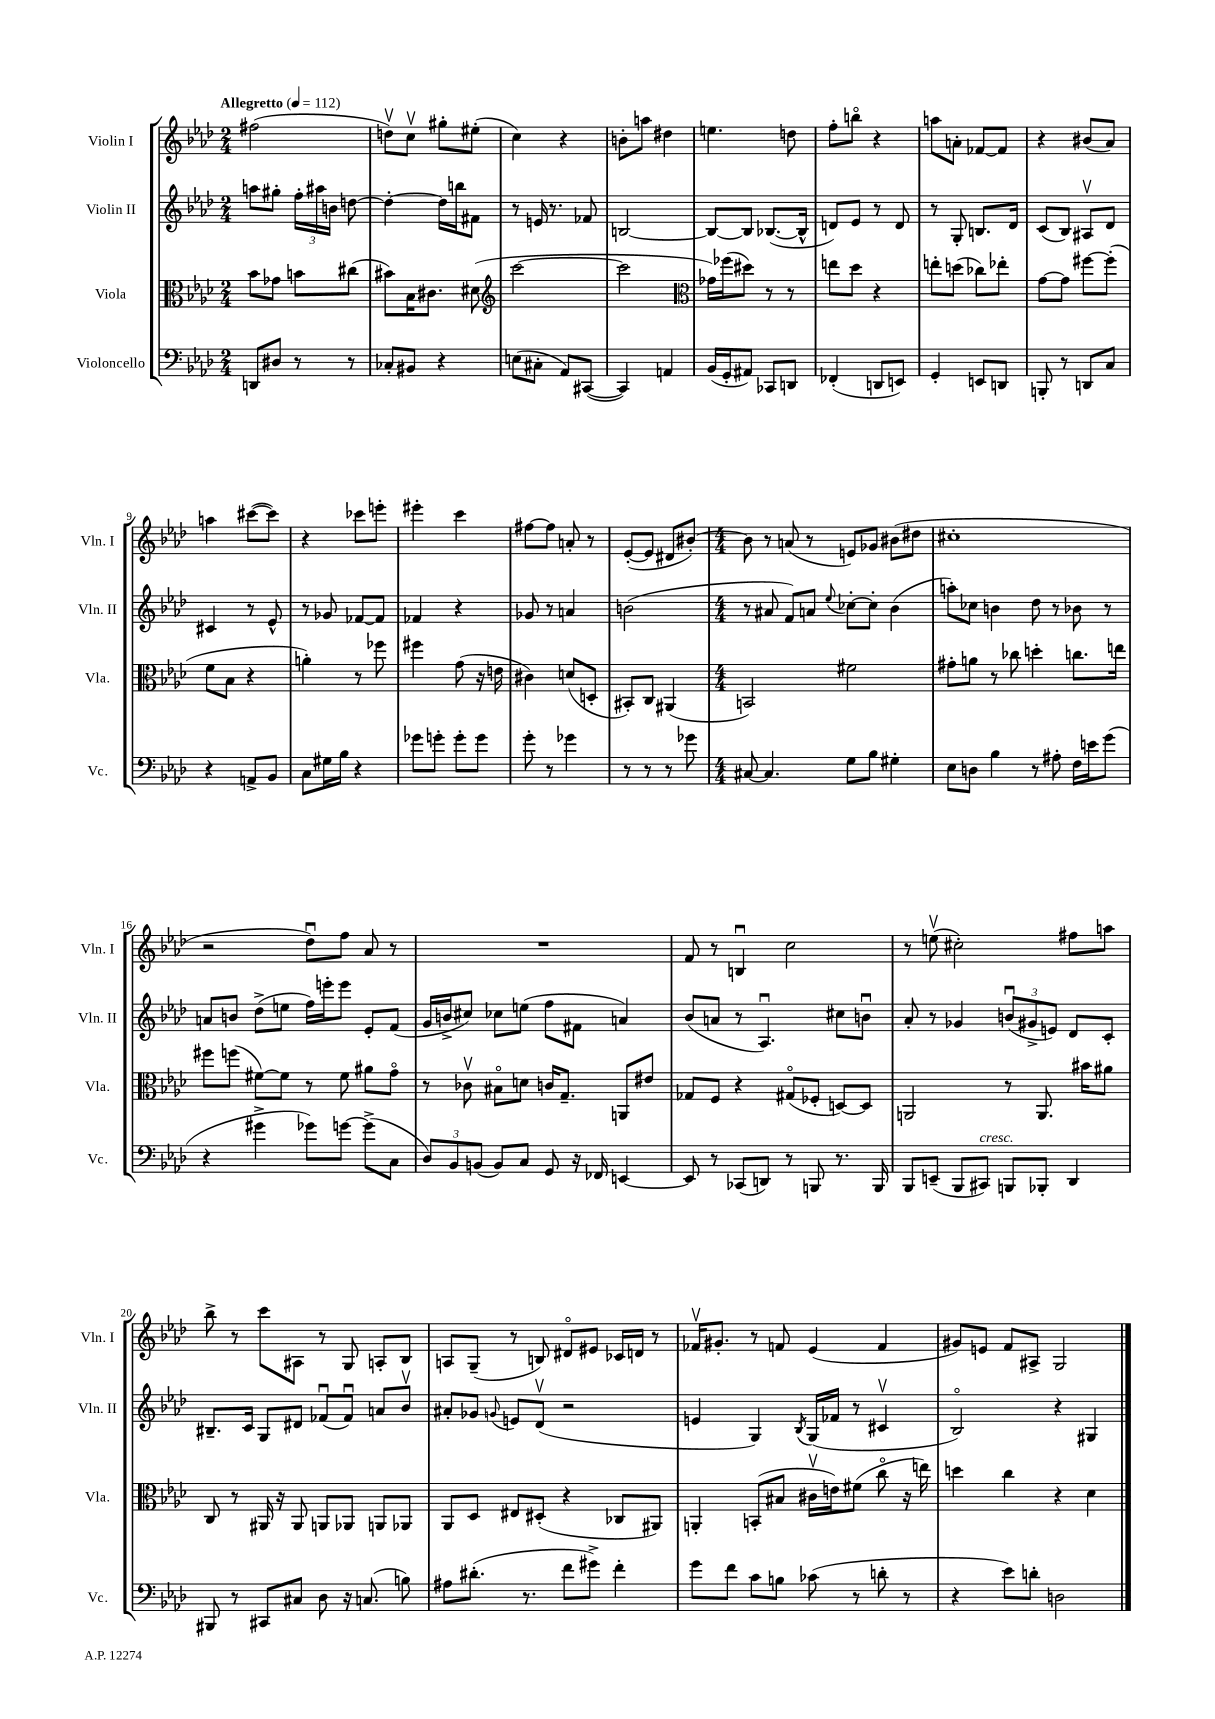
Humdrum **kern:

**kern	**kern	**kern	**kern
*part4	*part3	*part2	*part1
*staff4	*staff3	*staff2	*staff1
*I"Violoncello	*I"Viola	*I"Violin II	*I"Violin I
*I'Vc.	*I'Vla.	*I'Vln. II	*I'Vln. I
*clefF4	*clefC3	*clefG2	*clefG2
*k[b-e-a-d-]	*k[b-e-a-d-]	*k[b-e-a-d-]	*k[b-e-a-d-]
*M2/4	*M2/4	*M2/4	*M2/4
*MM112	*MM112	*MM112	*MM112
=1	=1	=1	=1
!	!	!	!LO:TX:a:B:t=Allegretto
8DDn/L	8b-\L	8aan\L	(2ff#X\
8D#X/J	8g-X\J	8gg#X'\J	.
8r	8bn\L	24ff'\LL	.
.	.	24aa#X\	.
.	.	24bn\JJ	.
8r	(8cc#X\J	[8ddn\	.
=2	=2	=2	=2
8C-X'/L	8b#X\L)	4dd'\_	8ddnv\L)
8BB#X/J	16B-\K	.	8ccv\J
.	8.c#X\J	.	.
4r	.	16dd\LL]	8gg#X'\L
.	.	16bbn\J	.
.	(8d#X\	8f#X\J	(8ee#X'\J
=3	=3	=3	=3
*	*clefG2	*	*
(8En\L	[2ccc\	8r	4cc\)
8C#X'\J	.	16en/	.
.	.	8.r	.
8AA-/L)	.	.	4r
([8CC#X/J	.	8f-X/	.
=4	=4	=4	=4
4CC#/])	2ccc\]	[2Bn/	8bn'\L
.	.	.	8aan\J
4AAn/	.	.	4dd#X\
=5	=5	=5	=5
*	*clefC3	*	*
(16BB-/LL	16g-X\LL)	8B/L_	4.een\
16GG'/J	(16ff-X\J	.	.
8AA#X/J)	8dd#X\J)	8B/J]	.
8CC-X/L	8r	([8.B-X/L	.
8DDn/J	8r	.	8ddn\
.	.	16B-^^/Jk]	.
=6	=6	=6	=6
(4FF-X'/	8een\L	8dn/L)	8ff'\L
.	8dd-\J	8e-/J	8bbn\J
8DDn/L	4r	8r	4r
8EEn/J)	.	8d/	.
=7	=7	=7	=7
4GG'/	8een'\L	8r	8aan\L
.	(8ddn\J	8G'/	8an'\J
8EEn/L	8cc-X\L)	8.Bn/L	[8f-X/L
8DDn/J	8ee-X'\J	.	8f-/J]
.	.	16d-/Jk	.
=8	=8	=8	=8
8BBBn'/	[8g\L	(8c/L	4r
8r	8g\J]	8B-/J)	.
8DDn/L	[8ff#X\L	8A#Xv/L	(8b#X/L
8C/J	(8ff#'\J]	8d-/J	8a-/J)
!!LO:LB:g=z
=9	=9	=9	=9
4r	8f\L	4c#X/	4aan\
.	8B-\J	.	.
8AAn^/L	4r	8r	([8ccc#X\L
8BB-/J	.	8e-^^/	8ccc#\J])
=10	=10	=10	=10
8C\L	4an'\)	8r	4r
16G#X\L	.	8g-X/	.
16B-\JJ	.	.	.
4r	8r	[8f-X/L	8ccc-X\L
.	8ff-X\	8f-/J]	8eeen'\J
=11	=11	=11	=11
8g-X\L	4ff#X\	4f-X/	4eee#X'\
8gn'\J	.	.	.
8g'\L	(8g\	4r	4ccc\
8g\J	16r	.	.
.	16en\	.	.
=12	=12	=12	=12
8g'\	4c#X\)	8g-X/	[8ff#X\L
8r	.	8r	8ff#\J]
4g-X\	(8dn/L	4an/	8an'/
.	8Dn'/J	.	8r
=13	=13	=13	=13
8r	8BB#X'/L)	(2bn\	([8e-'/L
8r	8C/J	.	8e-/J]
8r	(4AA#X/	.	8d#X/L
8g-X\	.	.	[8b#X'/J)
=14	=14	=14	=14
*M4/4	*M4/4	*M4/4	*M4/4
[8C#X/	2BBn/)	8r	8b#\]
4.C#/]	.	8a#X/	8r
.	.	8f/L)	(8an/
.	.	8an/J	8r
.	.	8qqee-/	.
8G\L	2f#X\	[8cc-X'\L	8en/L)
8B-\J	.	8cc-'\J]	8g-X/J
4G#X'\	.	(4b-\	(8b#X\L
.	.	.	8dd#X\J
=15	=15	=15	=15
8E-\L	8g#X'\L	8aan'\L)	1cc#X'
8Dn\J	8an\J	8cc-X\J	.
4B-\	8r	4bn\	.
.	8cc-X\	.	.
8r	4ddn'\	8dd-\	.
8A#X'\	.	8r	.
16F\LL	8.ccn\L	8b-X\	.
16en\J	.	.	.
(8g\J	.	8r	.
.	16een\Jk	.	.
!!LO:LB:g=z
=16	=16	=16	=16
4r	8ff#X\L	8an/L	2r
.	(8ffn\J	8bn/J	.
4g#X^\	[8f#X\L)	(8dd-^\L	.
.	8f#\J]	8een\J	.
8g-X\L)	8r	16ff\LL)	8dd-u\L)
.	.	16eeen'\J	.
[8gn\J	8f#\	8eee\J	8ff\J
(8g^\L]	8a#X\L	8e-'/L	8a-/
8C\J	8g\J	(8f/J	8r
=17	=17	=17	=17
12D-/L)	8r	16g/LL	1r
.	.	16bn^/J	.
12BB-/	.	.	.
.	8c-Xv\	8cc#X/J)	.
(12BBn/J	.	.	.
8BB/L)	8B#X\L	8cc-X\L	.
8C/J	8dn\J	(8een\J	.
8GG/	16cn/KL	8ff\L	.
.	8.G~/J	.	.
16r	.	8f#X\J	.
16FF-X/	.	.	.
[4EEn/	8AAn/L	4an/)	.
.	8e#X/J	.	.
=18	=18	=18	=18
8EE/]	8G-X/L	(8b-/L	8f/
8r	8F/J	8an/J	8r
(8CC-X/L	4r	8r	4Bnu/
8DDn/J)	.	4.A-u/)	.
8r	(8G#X/L	.	2cc\
8BBBn/	8F-X'/J	.	.
8.r	[8Dn/L)	8cc#X\L	.
.	8D/J]	8bnu\J	.
16BBB/	.	.	.
=19	=19	=19	=19
8BBB-/L	2AAn/	8a-'/	8r
(8EEn~/J	.	8r	(8eenv\
8BBB-/L	.	4g-X/	2cc#X'\)
!LO:TX:a:i:t=cresc.	!	!	!
8CC#X/J)	.	.	.
8BBBn/L	8r	(12bnu/L	.
.	.	12g#X^/	.
8BBB-X'/J	8.AA/	.	.
.	.	12en/J)	.
4DD-/	.	8d-/L	8ff#X\L
.	16b#X\KL	.	.
.	8a#X\J	8c'/J	8aan\J
!!LO:LB:g=z
=20	=20	=20	=20
8BBB#X/	8C/	8.B#X~/L	8bb-^\
8r	8r	.	8r
.	.	16c/Jk	.
8CC#X/L	16AA#X/	8G/L	8ccc\L
.	16r	.	.
8C#X/J	8AA#/	8d#X/J	8A#X\J
8D-\	8AAn/L	(8f-Xu/L	8r
16r	8AA-X/J	8f-u/J)	8G/
(8.Cn/	.	.	.
.	8AAn/L	8an/L	8An'/L
8Bn\)	8AA-X/J	8b-v/J	8B-/J
=21	=21	=21	=21
8A#X\L	8AA-/L	8a#X'/L	8An/L
(8.d#X'\J	8D-/J	8g-X/J	(8G~/J
.	.	8qqgn/	.
.	8E#X/L	8en/L	8r
8.r	.	.	.
.	(8D#X'/J	(8d-v/J	8Bn/)
8f\L	4r	2r	8d#X/L
8g#X^\J)	.	.	8e#X/J
4f'\	8C-X/L	.	16c-X/LL
.	.	.	16dn/JJ
.	8AA#X/J)	.	8r
=22	=22	=22	=22
8g\L	4AAn'/	4en/	16f-Xv/KL
.	.	.	8.g#X'/J
8f\J	.	.	.
8c\L	(8BBn'/L	4G/)	8r
8Bn\J	8B#X/J	.	8fn/
.	.	8qB-/	.
(8c-X\	16c#Xv\LL	(16G/LL	(4e-/
.	16en\J)	16f-X/JJ	.
8r	(8f#X\J	8r	.
8dn'\	8cc\	4c#Xv/	4f/
8r	16r	.	.
.	16een\)	.	.
=23	=23	=23	=23
4r	4ddn\	2B-/)	8g#X/L)
.	.	.	8en/J
8e-\L)	4cc\	.	8f/L
8dn'\J	.	.	8A#X^/J
2Dn\	4r	4r	2G/
.	4d-\	4G#X/	.
==	==	==	==
*-	*-	*-	*-
